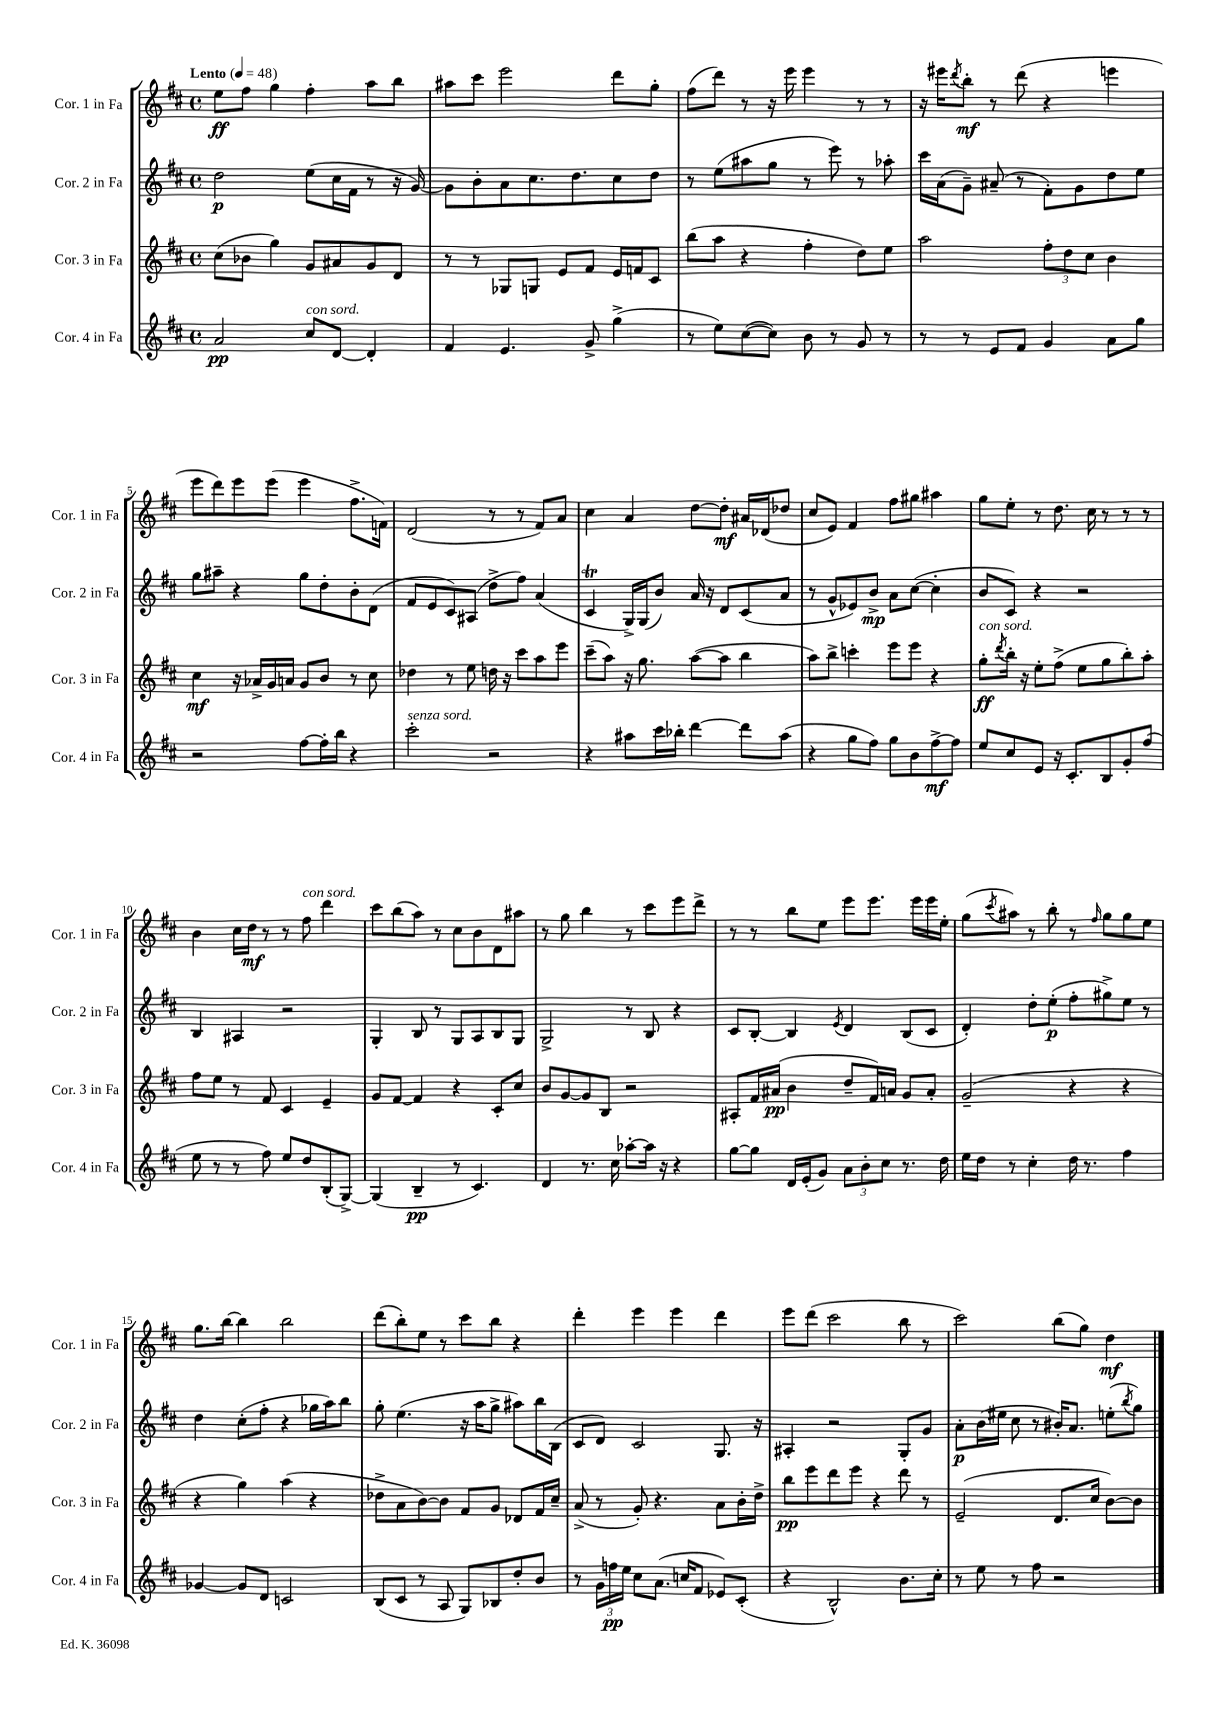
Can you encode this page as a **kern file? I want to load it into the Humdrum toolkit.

**kern	**kern	**kern	**kern
*staff4	*staff3	*staff2	*staff1
*clefG2	*clefG2	*clefG2	*clefG2
*k[f#c#]	*k[f#c#]	*k[f#c#]	*k[f#c#]
*M4/4	*M4/4	*M4/4	*M4/4
*met(c)	*met(c)	*met(c)	*met(c)
*MM48	*MM48	*MM48	*MM48
2a/	(8cc#\L	2dd\	8ee\L
.	8b-\J	.	8ff#\J
.	4gg\)	.	4gg\
8cc#/L	8g/L	(8ee\L	4ff#'\
[8d/J	8a#/	16cc#\L	.
.	.	16f#\JJ	.
4d'/]	8g/	8r	8aa\L
.	8d/J	16r	8bb\J
.	.	[16g/)	.
=	=	=	=
4f#/	8r	8g\]L	8aa#\L
.	8r	8b'\	8ccc#\J
4.e/	8G-/L	8a\	2eee\
.	8G/J	8.cc#\	.
.	8e/L	.	.
.	.	8.dd\	.
8g^/	8f#/J	.	.
(4gg^\	16e/LL	8cc#\	8ddd\L
.	16f/J	.	.
.	8c#/J	8dd\J	8gg'\J
=	=	=	=
8r	(8bb\L	8r	(8ff#\L
8ee\L)	8aa\J	(8ee\L	8ddd\J)
([8cc#\	4r	8aa#\	8r
8cc#\]J)	.	8gg\J	16r
.	.	.	16eee\
8b\	4ff#'\	8r	4eee\
8r	.	8eee\)	.
8g/	8dd\L)	8r	8r
8r	8ee\J	8aa-'\	8r
=	=	=	=
8r	2aa\	16ccc#\LL	16r
.	.	(16a\J	16eee#\LK
.	.	.	8qddd/
8r	.	8g~\J)	8bb'\J
8e/L	.	(8a#~/	8r
8f#/J	.	8r	(8ddd\
4g/	12ff#'\L	8f#'\L)	4r
.	12dd\	.	.
.	.	8g\	.
.	12cc#\J	.	.
8a\L	4b\	8dd\	4eee\
8gg\J	.	8ee\J	.
=	=	=	=
2r	4cc#\	8gg\L	8eee\L
.	.	8aa#~\J	8ddd\)
.	16r	4r	8eee\
.	16a-^/LL	.	.
.	16g/	.	(8eee\J
.	16a/JJ	.	.
[8ff#\L	8g/L	8gg\L	4eee\
16ff#'\]L	8b/J	8dd'\	.
16bb\JJ	.	.	.
4r	8r	8b'\	8.ff#^\L
.	8cc#\	(8d\J	.
.	.	.	16f\Jk)
=	=	=	=
2ccc#'\	4dd-\	8f#/L	(2d/
.	.	8e/	.
.	8r	8c#/)	.
.	8ee\	(8A#/J	.
2r	16dd\	8dd^\L	8r
.	16r	.	.
.	8ccc#\L	8ff#\J)	8r
.	8aa\	(4a/	8f#/L)
.	8eee\J	.	8a/J
=	=	=	=
4r	(8ccc#~\L	4c#/	4cc#\
.	8aa\J)	.	.
8aa#\L	16r	16G^/LL)	4a/
.	8.gg\	(16G/J	.
16ccc#\L	.	8b/J)	.
16bb-'\JJ	.	.	.
[4ddd\	([8aa\L	16a/	[8dd\L
.	.	16r	.
.	8aa\]J	8d/L	8dd'\]J
8ddd\]L	4bb\	(8c#/	16a#/LL
.	.	.	(16d-/J
(8aa#\J	.	8a/J	8dd-/J
=	=	=	=
4r	8aa\L)	8r	8cc#/L
.	8bb^\J	8g^^/L	8e/J)
8gg\L	4ccc'\	8e-/)	4f#/
8ff#\J)	.	8b^/J	.
8gg\L	8eee\L	8a\L	8ff#\L
8b\	8eee\J	([8cc#\J	8gg#\J
[8ff#^\	4r	4cc#'\]	4aa#\
8ff#\]J	.	.	.
=	=	=	=
8ee/L	8gg'\L	8b/L	8gg\L
.	8qddd/	.	.
8cc#/	16bb'\Jk	8c#/J)	8ee'\J
.	16r	.	.
8e/J	8ee'\L	4r	8r
16r	(8ff#^\J	.	8.dd\
8.c#'/L	.	.	.
.	8ee\L	2r	.
.	.	.	16cc#\
8B/	8gg\	.	8r
8g'/	8bb'\)	.	8r
(8ff#/J	8aa'\J	.	8r
=	=	=	=
8ee\	8ff#\L	4B/	4b\
8r	8ee\J	.	.
8r	8r	4A#/	16cc#\LL
.	.	.	16dd\JJ
8ff#\)	8f#/	.	8r
8ee/L	4c#/	2r	8r
8dd/	.	.	8ff#\
(8B'/	4e~/	.	4ddd\
[8G^/J)	.	.	.
=	=	=	=
(4G/]	8g/L	4G'/	8ccc#\L
.	[8f#/J	.	(8bb\
4B~/	4f#/]	8B/	8aa\J)
.	.	8r	8r
8r	4r	8G/L	8cc#\L
4.c#/)	.	8A/	8b\
.	8c#'/L	8B/	8d\
.	8cc#/J	8G/J	8aa#\J
=	=	=	=
4d/	8b/L	2G^/	8r
.	[8g/	.	8gg\
8.r	8g/]	.	4bb\
.	8B/J	.	.
16cc#\	.	.	.
[8aa-'\L	2r	8r	8r
16aa-\]Jk	.	8B/	8ccc#\L
16r	.	.	.
4r	.	4r	8eee\
.	.	.	8ddd^\J
=	=	=	=
[8gg\L	8A#'/L	8c#/L	8r
8gg\]J	16f#/L	[8B'/J	8r
.	(16a#/JJ	.	.
16d/LL	4b\	4B/]	8bb\L
(16e'/J	.	.	.
8g/J)	.	.	8ee\J
.	.	8qe/	.
12a\L	8dd~/L	4d/	8eee\L
12b'\	.	.	.
.	16f#/L)	.	8.eee\J
12cc#\J	.	.	.
.	16a/JJ	.	.
8.r	8g/L	(8B/L	.
.	.	.	16eee\LL
.	8a'/J	8c#/J	16eee\
16dd\	.	.	16ee'\JJ
=	=	=	=
16ee\LL	(2g~/	4d'/)	(8gg\L
16dd\JJ	.	.	.
.	.	.	8qccc#/
8r	.	.	8aa#\J)
4cc#'\	.	8dd'\L	8r
.	.	(8ee'\J	8bb'\
16dd\	4r	8ff#'\L	8r
8.r	.	.	.
.	.	.	16qqff#/
.	.	8gg#^\)	8gg\L
4ff#\	4r	8ee\J	8gg\
.	.	8r	8ee\J
=	=	=	=
[4g-/	4r	4dd\	8.gg\L
.	.	.	[16bb\Jk
8g-/]L	4gg\)	(8cc#'\L	4bb\]
8d/J	.	8ff#'\J	.
2c/	(4aa\	4r	2bb\
.	4r	16gg-\LL	.
.	.	16aa\J)	.
.	.	8bb\J	.
=	=	=	=
(8B/L	8dd-^\L	8gg'\	(8ddd\L
8c#/J	8a\	(4.ee\	8bb'\)
8r	[8b\)	.	8ee\J
8A/	8b\]J	.	8r
8G/L)	8f#/L	16r	8ccc#\L
.	.	16aa\LK	.
8B-/	8g/J	8gg^\J	8bb\J
8dd'/	8d-/L	8aa#\L)	4r
8b/J	16f#/L	16bb\L	.
.	16cc#~/JJ	(16B\JJ	.
=	=	=	=
8r	(8a^/	8c#/L	4ddd'\
24g\LL	8r	8d/J)	.
24ff\	.	.	.
24ee\JJ	.	.	.
8cc#\L	8g'/)	2c#/	4eee\
(8.a\J	4.r	.	.
.	.	.	4eee\
16cc/LK	.	.	.
8f#/J	.	.	.
8e-/L)	8a\L	8.G/	4ddd\
(8c#'/J	16b'\L	.	.
.	16dd^\JJ	16r	.
=	=	=	=
4r	8bb\L	4A#'/	8eee\L
.	8eee\	.	(8ddd\J
2B^^/)	8ddd\	2r	2ccc#\
.	8eee\J	.	.
.	4r	.	.
8.b\L	8ddd\	8G'/L	8bb\
.	8r	8g/J	8r
16cc#'\Jk	.	.	.
=	=	=	=
8r	(2e~/	8a'\L	2ccc#\)
8ee\	.	(16b\L	.
.	.	16ee#\JJ	.
8r	.	8cc#\	.
8ff#\	.	8r	.
2r	8.d/L	16b#'/LK)	(8bb\L
.	.	8.a/J	.
.	.	.	8gg\J)
.	16cc#/Jk	.	.
.	[8b\L)	(8ee'\L	4dd\
.	.	8qbb/	.
.	8b\]J	8gg\J)	.
==	==	==	==
*-	*-	*-	*-
